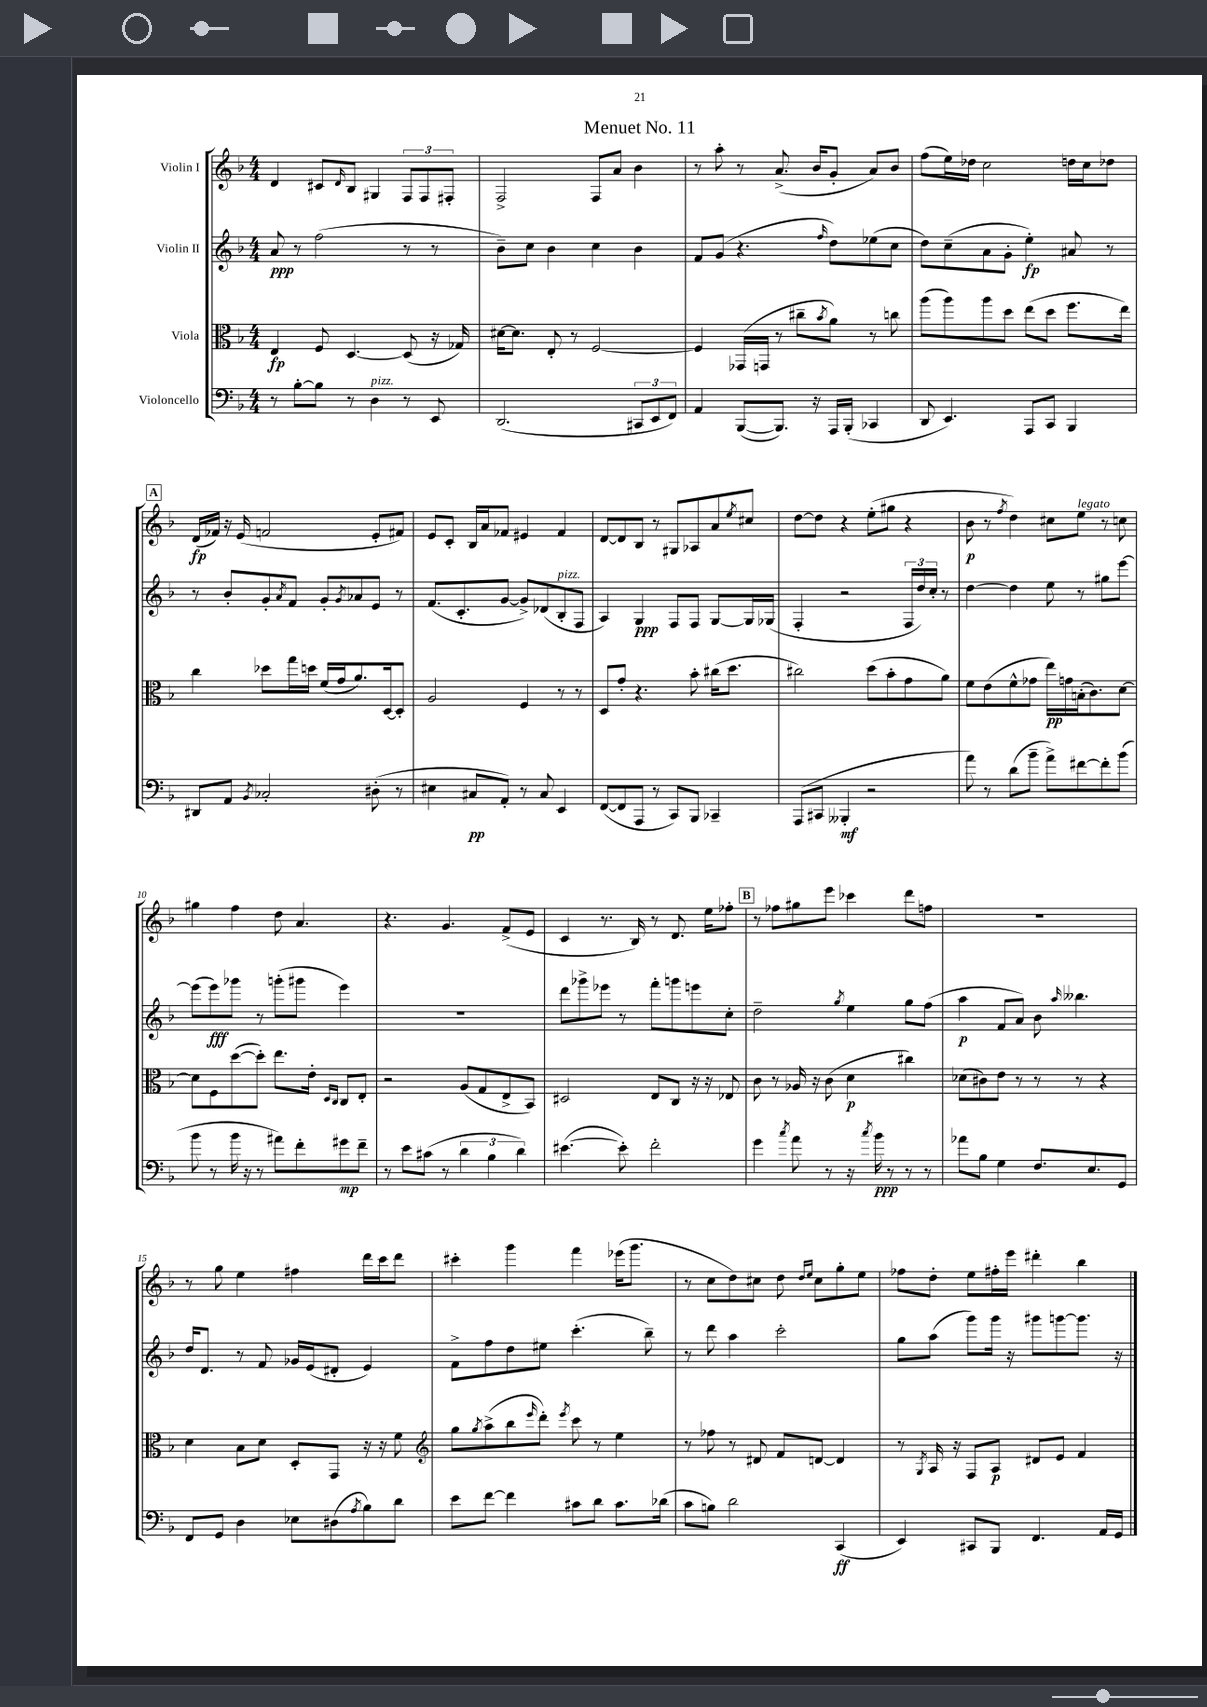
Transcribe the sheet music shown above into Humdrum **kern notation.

**kern	**kern	**kern	**kern
*staff4	*staff3	*staff2	*staff1
*clefF4	*clefC3	*clefG2	*clefG2
*k[b-]	*k[b-]	*k[b-]	*k[b-]
*M4/4	*M4/4	*M4/4	*M4/4
8r	4E	8a	4d
[8B-'	.	8r	.
8B-]	8F	(2ff	8c#
.	.	.	16qqd
8r	[4.D	.	8B-
4D	.	.	4G#
8r	(8D]	8r	12F
.	.	.	12F
8EE	16r	8r	.
.	.	.	12F#'
.	16G-)	.	.
=	=	=	=
(2.DD	[16d#	8b-~)	2F^
.	8.d#]	.	.
.	.	8cc	.
.	8E'	4b-	.
.	8r	.	.
.	[2F	4cc	8F
.	.	.	8a
12CC#	.	4b-	4b-
12EE	.	.	.
12FF)	.	.	.
=	=	=	=
4AA	4F]	8f	8r
.	.	(8g	8aa'
([8BBB-	(16GG-	4.r	8r
.	16GG	.	.
8.BBB-])	8r	.	(8.a^
.	8cc#~	.	.
16r	.	.	16b-
.	8qb-	16qqff	.
16AAA	8a)	8dd)	8g'
(16BBB-'	.	.	.
4CC-	8r	(8ee-	8a)
.	8cc	8cc	8b-
=	=	=	=
8DD	(8aa	8dd)	(8ff
4.EE)	8aa)	(8cc~	16ee)
.	.	.	16dd-
.	8aa	8a	2cc
.	8dd	8g'	.
8AAA	(8ee	4ee')	.
8CC	8dd	.	.
4BBB-	8.ff	8a#	16dd
.	.	.	16cc
.	.	8r	8dd-
.	16ee)	.	.
=	=	=	=
8DD#	4cc	8r	(16d
.	.	.	16f-)
8AA	.	8b-'	16r
.	.	.	(16e
8qBB-	.	.	.
2C-'	8dd-	8g'	2f
.	.	8qa	.
.	16gg	8f	.
.	16dd	.	.
.	(16f	8g'	.
.	16g	.	.
.	.	8qg	.
.	8.a)	8a-	.
(8D#'	.	8e	8e'
.	[16D	.	.
8r	8D']	8r	8f#)
=	=	=	=
4E#	2A	(8.f	8e
.	.	.	8c'
.	.	8.c'	.
8C#	.	.	16B-
.	.	.	16a
8AA')	.	[8g	8f-
8r	4F	8g^])	4e#
8C#	.	(8d-	.
4EE	8r	8B-'	4f-
.	8r	8F	.
=	=	=	=
([8FF	8D	4A)	[8d
8FF]	8g'	.	8d]
8AAA	4.r	4G	8B-
8r	.	.	8r
8CC)	.	8F	8G#
8BBB-	8b-'	8F	8A-
4CC-~	(16cc#	[8G	8a
.	8.dd	.	.
.	.	.	8qee
.	.	16G]	8cc#
.	.	(16G-	.
=	=	=	=
(8AAA	2cc#)	4F'	[8dd
8CC#	.	.	8dd]
4BBB--'	.	2r	4r
2r	(8dd	.	(8ee'
.	8b-'	.	8gg#
.	8g	24F	4r
.	.	24dd)	.
.	.	24cc'	.
.	8a)	8r	.
=	=	=	=
8a)	8f	[4dd	8b-
8r	(8e	.	8r
.	.	.	8qff
(8d	8f^^	4dd]	4dd)
8b-~	8g-	.	.
8a^)	16ee)	8ee	8cc#
.	16g	.	.
[8f#	(16B'	8r	8ee
.	8.c)	.	.
8f#']	.	8gg#	8r
(8b-	[8d	[8eee	8cc
=	=	=	=
8b-	8d]	(8eee]	4gg#
8r	8F	8eee)	.
16b-	([8dd	8ggg-	4ff
16r	.	.	.
8r	8dd'])	8r	.
8a#)	8.ee	(8ggg'	8dd
8f'	.	8ggg#	4.a
.	16e'	.	.
.	16qqD	.	.
.	16qqC	.	.
8g#	8C	4eee)	.
8f~	8E'	.	.
=	=	=	=
8r	2r	1r	4.r
8e	.	.	.
(8c#	.	.	.
8r	.	.	4.g
6d	(8A	.	.
.	8G	.	.
6B-	.	.	.
.	8E^	.	(8f^
6d)	.	.	.
.	8BB-)	.	8e
=	=	=	=
([4.e#	2D#	8ddd	4c
.	.	8ggg-^	.
.	.	8eee-	8.r
8e#'])	.	8r	.
.	.	.	16B-)
2f'	8E	8fff'	8r
.	8C	8ggg	8.d
.	16r	8eee	.
.	16r	.	16ee
.	8E-	8cc'	8ff-'
=	=	=	=
4g	8c	2dd~	8r
.	8r	.	8ff-
8qcc	.	.	.
8a	16A-	.	8gg#
.	16r	.	.
8r	(8c	.	8eee
.	.	8qgg	.
16r	4d	4ee	4ccc-
8qcc	.	.	.
16b-	.	.	.
8r	.	.	.
8r	4cc#)	8gg	8ddd
8r	.	(8ff	8ff
=	=	=	=
8a-	(8d-	4aa	1r
8B-	8c#)	.	.
4G	8e	8f	.
.	8r	8a)	.
8.F	8r	8b-	.
.	.	16qqaa	.
.	8r	4.bb--	.
8.E	.	.	.
.	4r	.	.
8GG	.	.	.
=	=	=	=
8FF	4d	16dd	8r
.	.	8.d	.
8GG	.	.	8gg
4D	8B-	8r	4ee
.	8d	8f	.
8E-	8D'	16g-	4ff#
.	.	(16e	.
(8D#	8GG	8d#'	.
8qA	.	.	.
8B-)	16r	4e)	16ddd
.	16r	.	16ccc
8d	8f	.	8ddd
=	=	=	=
*	*clefG2	*	*
8e	8gg	8f^	4ccc#'
.	8qgg	.	.
[8f	(8aa^	8ff	.
4f]	8bb-	8dd	4ggg
.	16qqeee	.	.
.	8ddd')	8ee#	.
.	8qeee	.	.
8c#	8ccc	(4.ccc'	4fff
8d	8r	.	.
8.c#	4ee	.	(16eee-
.	.	.	8.ggg
.	.	8bb-~)	.
(16d-	.	.	.
=	=	=	=
8c	8r	8r	8r
8B)	8ff-	8ddd	8cc
2d	8r	4aa	8dd)
.	8d#	.	8cc#
.	8f	2ccc'	8dd
.	.	.	16qqdd
.	.	.	16qqee
.	[8d	.	8cc#
(4CC	4d]	.	8gg'
.	.	.	8ee
=	=	=	=
4EE)	8r	8gg	8ff-
.	8qG	.	.
.	16A	(8aa	8dd'
.	16r	.	.
8CC#	8F	8ggg)	8ee
8BBB-	8A	16ggg	16ff#'
.	.	16r	16eee
4.FF	8d#	8ggg#	4ddd#'
.	8e	[8ggg	.
.	4f	8.ggg]	4bb-
16AA	.	.	.
16GG	.	16r	.
==	==	==	==
*-	*-	*-	*-
